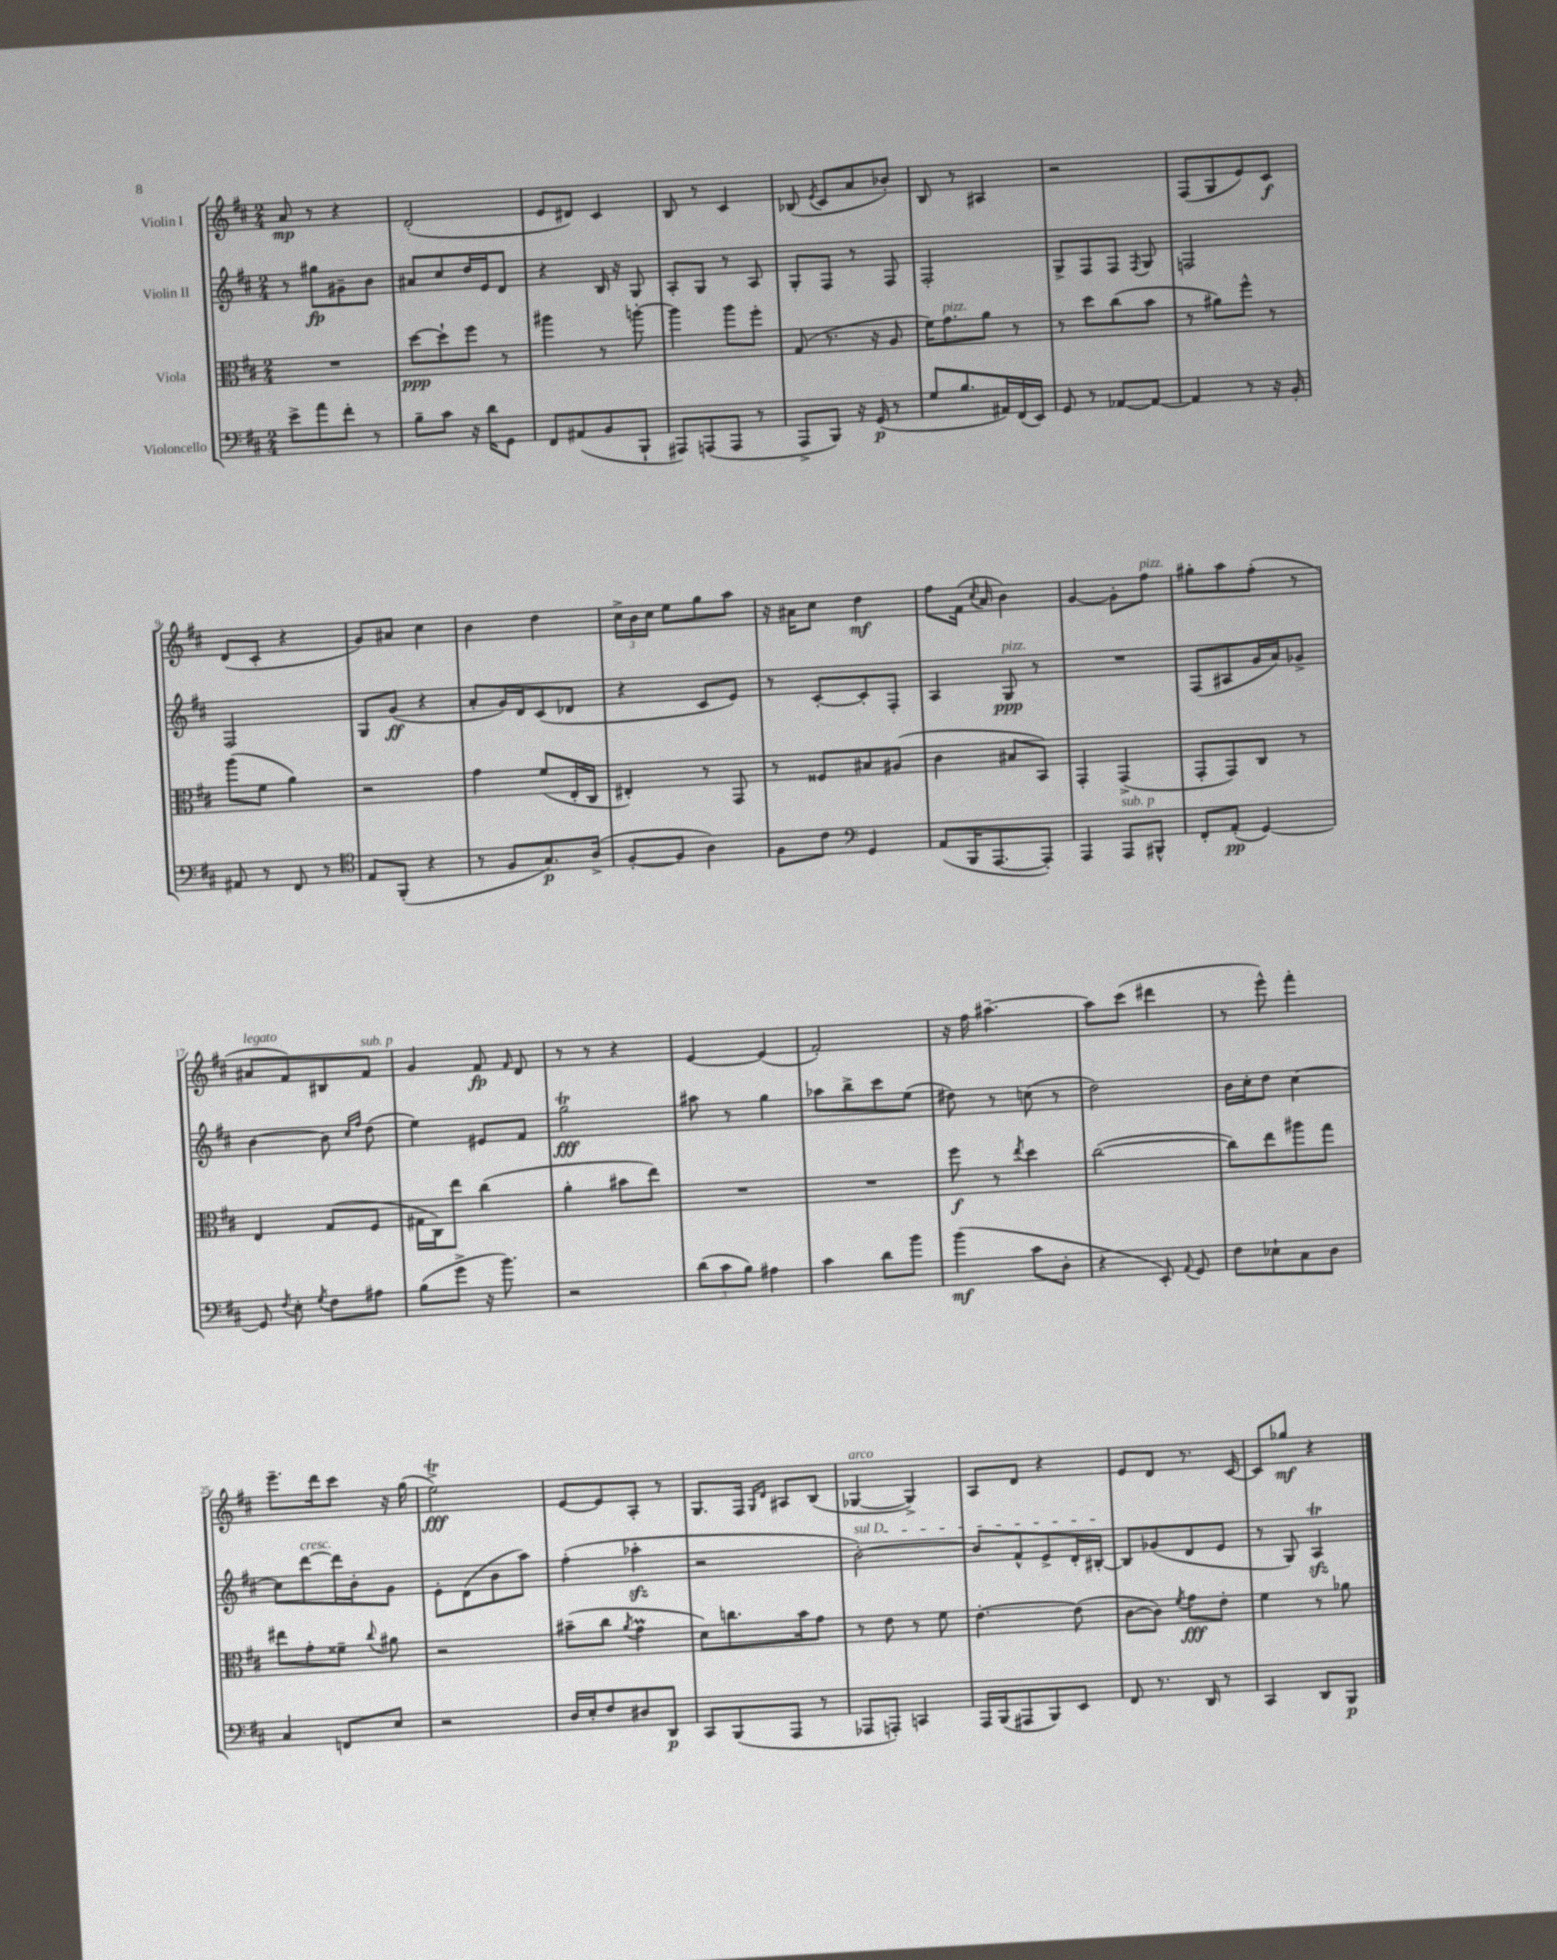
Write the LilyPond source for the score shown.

<<
\new StaffGroup <<
\new Staff = "s0" \with { instrumentName = "Violin I" } {
    \clef treble \key d \major \numericTimeSignature \time 2/4
    \autoBeamOff a'8\mp r8 r4 |
    d'2-.( |
    e'8[ dis'8]) cis'4 |
    b8 r8 cis'4 |
    bes8( \acciaccatura { e'8 } cis'8[ a'8 bes'8]-.) |
    b8 r8 ais4 |
    r2 |
    fis8[( g8 e'8) cis'8]\f |
    d'8[( cis'8]-. r4 |
    g'8[) ais'8] cis''4 |
    b'4 d''4 |
    \tuplet 3/2 { cis''16[-> b'16 cis''16] } e''8[ g''8 a''8] |
    r16 ais'16[ cis''8] d''4\mf |
    fis''8[ fis'16]( \acciaccatura { cis''8 } a'16 b'4) |
    g'4~ g'8[-. fis''8]^\markup { \italic "pizz." } |
    gis''8[-. a''8 fis''8]-.( r8 |
    ais'8[^\markup { \italic "legato" } fis'8) bis8 fis'8]^\markup { \italic "sub. p" } |
    g'4 fis'8\fp \grace { fis'16 } d'8 |
    r8 r8 r4 |
    e'4~ e'4( |
    fis'2-.) |
    r16 fis''16 ais''4.~-- |
    ais''8[ cis'''8]( dis'''4 |
    r8 e'''8-^) fis'''4-. |
    e'''8.[-- d'''16 cis'''8] r16 g''16( |
    e''2->\trill\fff) |
    e'8[~ e'8 a8]-. r8 |
    g8.[ fis16] \grace { g16[ d'16] } ais8[ b8]( |
    ges4~^\markup { \italic "arco" } ges4->) |
    a8[ d'8] r4 |
    e'8[ d'8] r8. cis'16~ |
    cis'8[ ges''8]\mf r4 \bar "|." |
}
\new Staff = "s1" \with { instrumentName = "Violin II" } {
    \clef treble \key d \major \numericTimeSignature \time 2/4
    \autoBeamOff r8 gis''8[\fp gis'8-- b'8] |
    ais'8[ cis''8 d''16 e'16 d'8] |
    r4 b16 r16 g8 |
    a8[-. g8] r8 a8 |
    g8[-. fis8] r8 fis8 |
    fis2-. |
    g8[-> fis8 fis8] \acciaccatura { fis8 } g8 |
    f2 |
    fis2 |
    g8[ g'8]\ff( r4 |
    a'8[-. g'16) d'16 cis'8( des'8] |
    r4 cis'8[ e'8]) |
    r8 cis'8[~-. cis'8-. fis8]-. |
    a4 g8\ppp^\markup { \italic "pizz." } r8 |
    R2 |
    fis8[( ais8 g'16 a'16) ges'8]-> |
    b'4~ b'8 \grace { cis''16[ fis''16] } d''8( |
    e''4) eis'8[ fis'8] |
    g''2\trill\fff |
    ais''8 r8 g''4 |
    aes''8[ b''8-> cis'''8 e''8]( |
    dis''8) r8 c''8( r8 |
    d''2) |
    b'16[ cis''16-. d''8] cis''4~ |
    cis''8[ d'''8~^\markup { \italic "cresc." } d'''16 b'16-. g'8] |
    e'8[-. d'8( b'8 a''8]) |
    fis''4-.( aes''4-.\sfz |
    r2 |
    \once \override TextSpanner.bound-details.left.text = \markup { \italic "sul D" } b'2~-.\startTextSpan) |
    b'8[ fis'8-^ e'8-> d'16-. bis16]~-.\stopTextSpan |
    bis8[ ges'8( d'8 e'8] |
    r8 g8) a4\trill\sfz \bar "|." |
}
\new Staff = "s2" \with { instrumentName = "Viola" } {
    \clef alto \key d \major \numericTimeSignature \time 2/4
    \autoBeamOff R2 |
    d''8[~\ppp d''8-! fis''8] r8 |
    ais''4 r8 a''8~-. |
    a''4 a''8[ fis''8]-. |
    g8( r8. r16 a8 |
    fis'16[) g'8.^\markup { \italic "pizz." } a'8] r8 |
    r8 d''8[ cis''8( b'8] |
    r8 ais'8[) fis''8]-^ r8 |
    a''8[( fis'8] a'4) |
    r2 |
    g'4 fis'8[( e16-. cis16] |
    eis4-.) r8 g,8 |
    r8 fisis8[ bis8 ais8]( |
    cis'4 bis8[ b,8]) |
    g,4-. g,4->( |
    g,8[-. g,8) cis8] r8 |
    e4 g8[( fis8] |
    gis16[ cis16) e''8] cis''4( |
    a'4-. bis'8[ e''8]) |
    R2 |
    R2 |
    fis''8\f r8 \acciaccatura { e''8 } d''4 |
    cis''2~( |
    cis''8[) e''8 ais''8 g''8] |
    eis''8[ g'8-. fisis'8]-- \appoggiatura { cis''8 } ais'8 |
    r2 |
    bis'8[--( cis''8] \acciaccatura { a'8 } g'4\prall |
    d'8[) c''8. b'16 g'8] |
    r8 e'8 r8 fis'8 |
    e'4.~-. e'8( |
    cis'8[~ cis'8]) \acciaccatura { fis'8 } g'8[\fff e'8]-. |
    fis'4 r8 aes'8 \bar "|." |
}
\new Staff = "s3" \with { instrumentName = "Violoncello" } {
    \clef bass \key d \major \numericTimeSignature \time 2/4
    \autoBeamOff e'8[-> a'8 fis'8]-. r8 |
    b8[-- cis'8] r16 d'16[ g,8] |
    fis,8[ ais,8( b,8 b,,8]-! |
    ais,,8[) a,,8( a,,8] r8 |
    a,,8[-> b,,8]) r16 g,16\p( r8 |
    g8[ b8. ais,16) fis,16( e,16]) |
    g,8 r8 aes,8[~ aes,8]~ |
    aes,4 r8 r16 b,16-. |
    ais,8 r8 fis,8 r8 |
    \clef tenor e8[ fis,8]-.( r4 |
    r8 fis8[ g8.\p) a16]->( |
    fis8[~-. fis8] a4) |
    fis8[ cis'8] \clef bass g,4 |
    a,8[( b,,16 a,,8.~ a,,8]-.) |
    a,,4 a,,8[^\markup { \italic "sub. p" } bis,,8]-^ |
    fis,8[-. a,8]-.\pp( g,4~) |
    g,8 \acciaccatura { fis8 } e8-. \acciaccatura { g8 } fis8[ ais8] |
    b8[( g'8]-> r16 b'8.) |
    r2 |
    \tuplet 3/2 { d'8[( cis'8 b8]) } ais4 |
    cis'4 d'8[ b'8] |
    b'4\mf( cis'8[ d8]-. |
    r4 e,8-.) \appoggiatura { a,8 } g,8 |
    fis8[ ees8-! cis8 d8] |
    cis4 f,8[ e8] |
    r2 |
    d16[ e16-. fis8 dis8 d,8]\p |
    cis,8[ b,,8( a,,8] r8 |
    aes,,8[ a,,8]-.) c,4 |
    a,,16[ b,,16( ais,,8 b,,8) e,8] |
    fis,8 r8. d,16 r8 |
    cis,4 d,8[ b,,8]\p \bar "|." |
}
>>
>>
